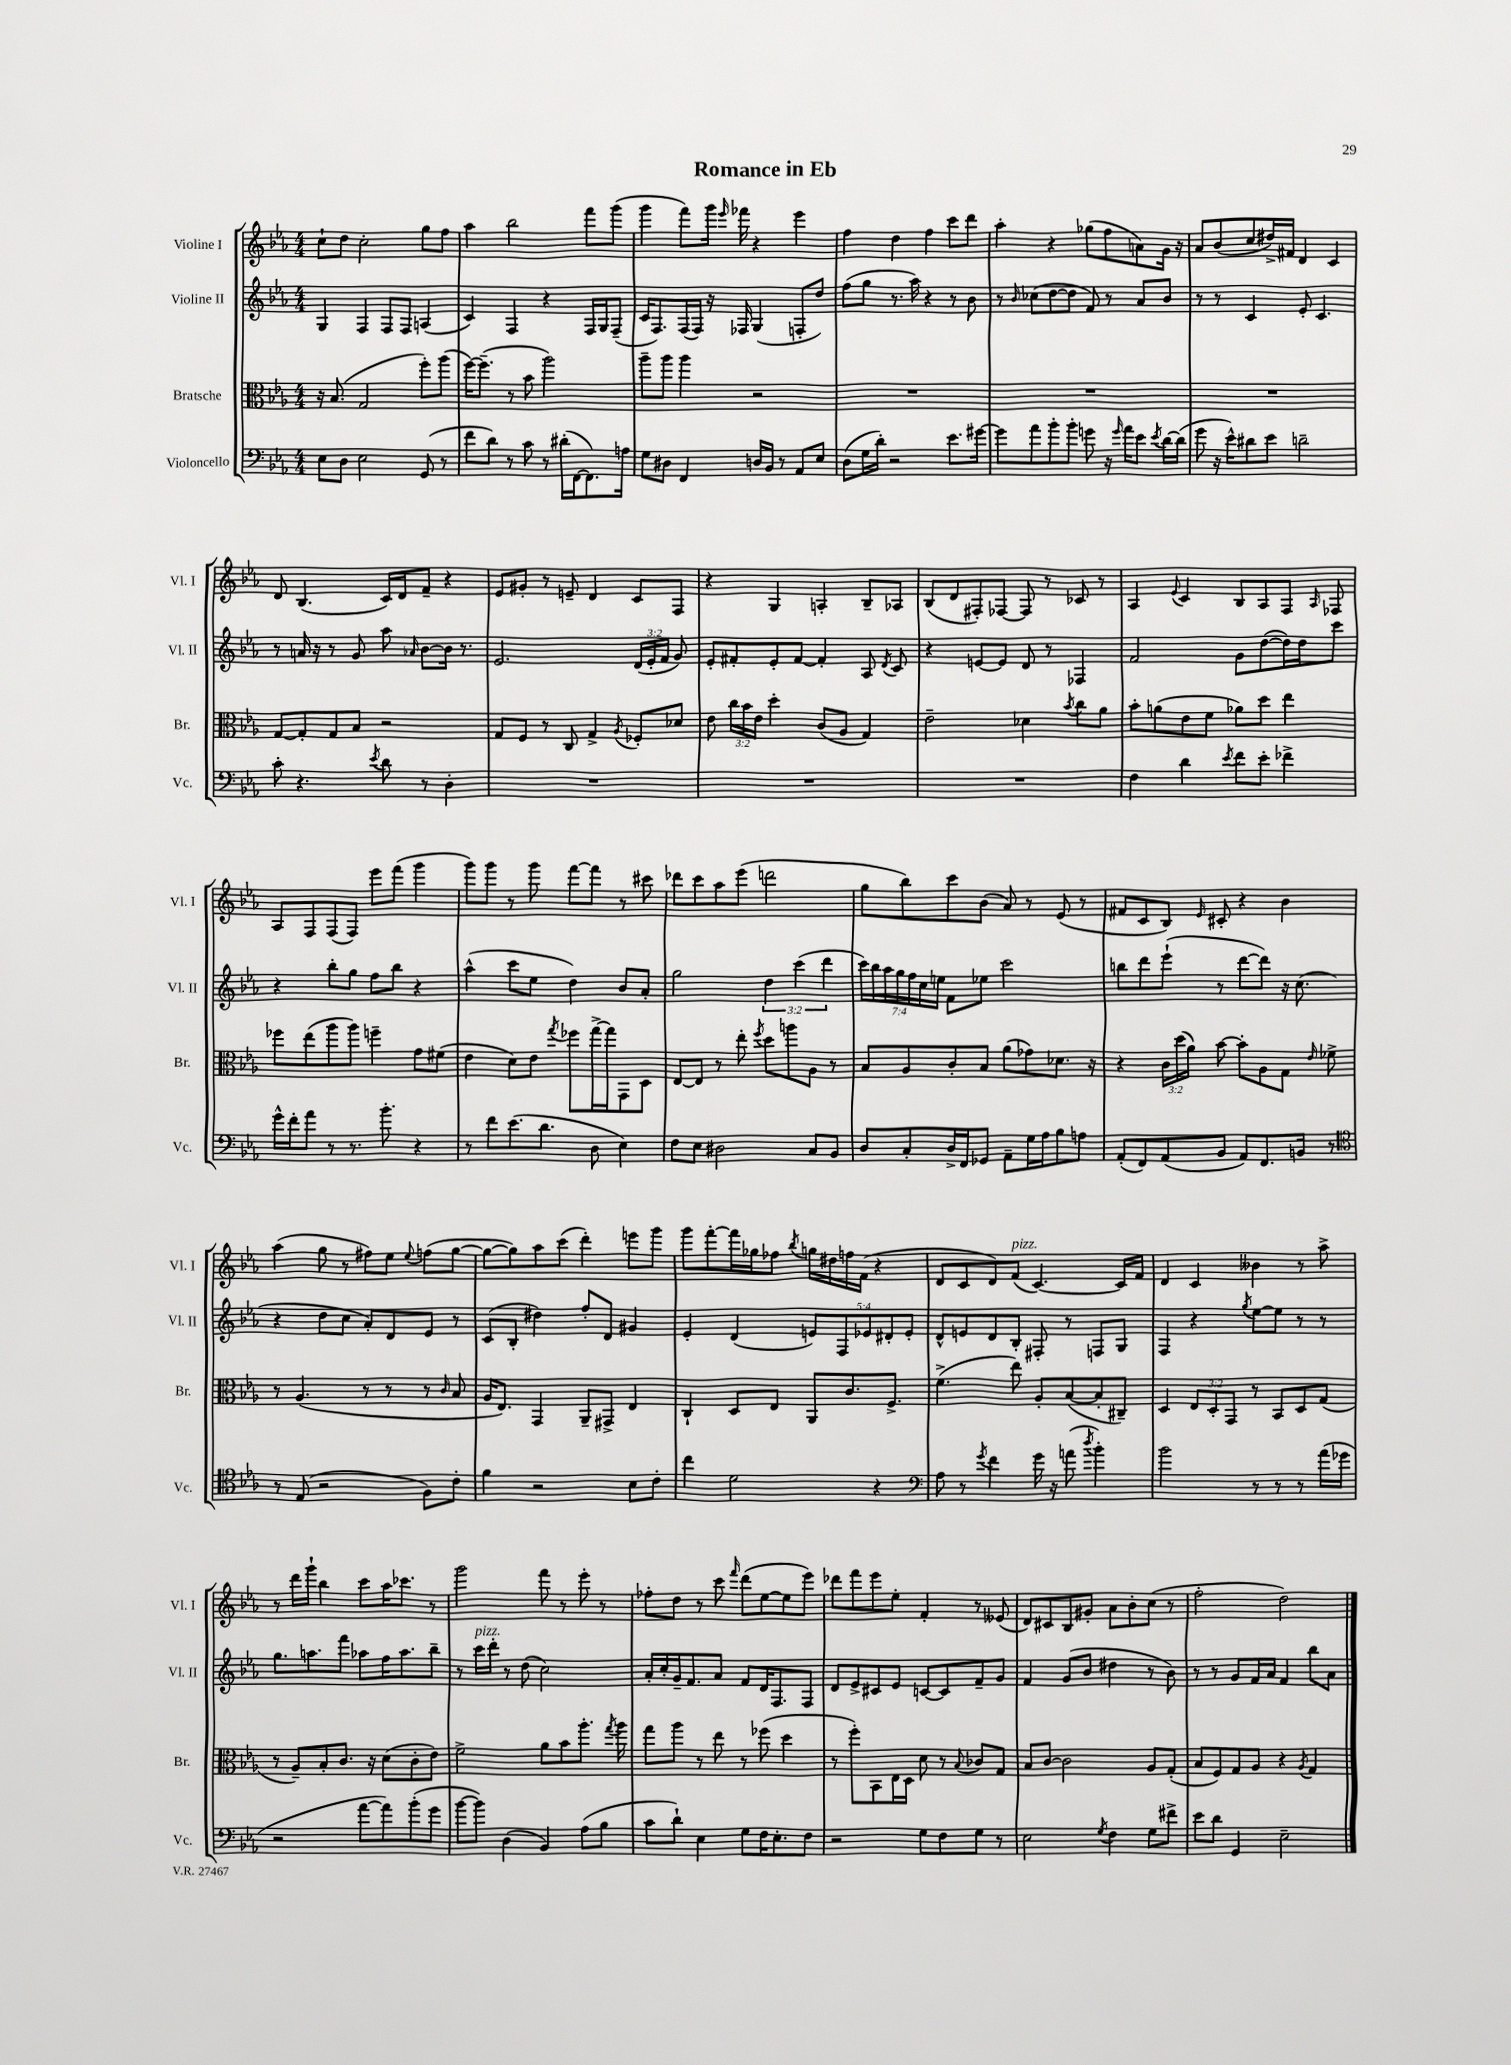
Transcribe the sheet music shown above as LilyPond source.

\header { title = "Romance in Eb" }
<<
\new StaffGroup <<
\new Staff = "s0" \with { instrumentName = "Violine I" shortInstrumentName = "Vl. I" } {
    \clef treble \key ees \major \numericTimeSignature \time 4/4
    \autoBeamOff c''8[-! d''8] c''2-. g''8[ f''8] |
    aes''4 bes''2 f'''8[ g'''8]( |
    g'''4 f'''8[) g'''16] \grace { ees'''16 } fes'''16 r4 ees'''4 |
    f''4 d''4 f''4 c'''8[ d'''8] |
    aes''4-. r4 ges''8[( f''8 a'8) g'16] r16 |
    aes'8[ bes'8( c''8 dis''16->) fis'16] d'4 c'4 |
    d'8 bes4.( c'16[) d'16 f'8]-- r4 |
    ees'8[ gis'8]-. r8 e'8-- d'4 c'8[ f8] |
    r4 g4 a4-. bes8[-- aes8] |
    bes8[( d'8 fis8-.) fes8]~ fes8 r8 ces'8 r8 |
    aes4 \appoggiatura { ees'8 } c'4 bes8[ aes8 f8] \grace { aes16 } fes8 |
    aes8[ f8 f8( f8]) ees'''8[ f'''8]( g'''4 |
    g'''8[) g'''8] r8 g'''8 f'''8[~ f'''8] r8 cis'''8 |
    des'''8[ c'''8 aes''8 ees'''8]( d'''2 |
    g''8[ bes''8) c'''8 bes'8]( aes'8) r8 ees'8( r8 |
    fis'8[ c'8 bes8]) \grace { ees'16 } cis'8-. r4 bes'4 |
    aes''4( g''8 r8 fis''8[) ees''8] \appoggiatura { ees''8 } f''8[( g''8]~ |
    g''8[~ g''8) aes''8 c'''8]( d'''4-.) e'''8[ g'''8] |
    g'''8[ f'''8~-. f'''16 ges''16 fes''8] \acciaccatura { bes''8 } g''16[ dis''16 f''16 f'16]( r4 |
    d'8[ c'8 d'8) f'8]^\markup { \italic "pizz." }( c'4.~) c'16[ f'16] |
    d'4 c'4 beses'4 r8 aes''8-> |
    r8 d'''16[ g'''16]-! bes''4 c'''8[ aes''16 ces'''8.] r8 |
    g'''2 f'''8 r8 ees'''8-. r8 |
    fes''8[-. d''8] r8 c'''8 \grace { f'''16 } d'''8[( ees''8~ ees''8 ees'''8]) |
    des'''8[ f'''8 ees'''8 ees''8]-. f'4-. r8 eeses'8( |
    d'8[) cis'8 bes8 gis'8]-. aes'8[ bes'8-. c''8]( r8 |
    f''2-. d''2) \bar "|." |
}
\new Staff = "s1" \with { instrumentName = "Violine II" shortInstrumentName = "Vl. II" } {
    \clef treble \key ees \major \numericTimeSignature \time 4/4 \override Staff.TupletNumber.text = #tuplet-number::calc-fraction-text
    \autoBeamOff g4 f4 f8[ f8] a4( |
    c'4) f4 r4 f16[ g16 f8]--( |
    c'16[ f8.) f16( f16]) r16 fes16 g4( f8[-. d''8]) |
    f''8[( g''8] r8. aes''16) r4 r8 bes'8 |
    r8 \grace { bes'16 } ces''8[( d''8~ d''8] f'8) r8 aes'8[ bes'8] |
    r8 r8 c'4 ees'8-. c'4. |
    r8 a'16 r16 r8 g'8 aes''8 \grace { aes'16 } bes'8[~ bes'16] r8. |
    ees'2. \tuplet 3/2 { d'16[( ees'16-. f'16] } g'8) |
    ees'8[-. fis'8-. ees'8-. fis'8]~ fis'4-. aes8 \acciaccatura { d'8 } c'8 |
    r4 e'8[~ e'8] d'8 r8 fes4 |
    f'2 g'8[ d''8~( d''16) d''16 c'''8] |
    r4 bes''8[-. g''8] f''8[ bes''8] r4 |
    aes''4-^( c'''8[ ees''8] d''4) bes'8[ aes'8]-. |
    g''2 \tuplet 3/2 { d''4 c'''4( d'''4 } |
    \tuplet 7/4 { c'''16[) bes''16 aes''16 g''16 f''16 c''16 e''16] } f'8[ ees''8] c'''2 |
    b''8[ d'''8 ees'''8]-!( r8 d'''8[~ d'''8]) r16 c''8.( |
    r4 d''8[ c''8] aes'8[-.) d'8 ees'8] r8 |
    c'8[( bes8]-. dis''4) f''8[-. d'8] gis'4 |
    ees'4-. d'4( \tuplet 5/4 { e'8[) f8 ees'8 dis'8-. ees'8]-. } |
    d'8[-^ e'8 d'8 bes8]-. fis8-. r8 f8[ g8] |
    f4 r4 \acciaccatura { g''8 } ees''8[~ ees''8] r8 r8 |
    g''8.[ a''8. f'''8] aes''8[ f''16 aes''8. bes''8]-- |
    r8 c'''16[^\markup { \italic "pizz." } d'''16]-. r8 d''8( c''2) |
    aes'16[-. c''16-. g'16-- f'8. aes'8] f'8[ d'16 f8. f8] |
    d'8[ ees'8-> cis'8 ees'8] c'8[~ c'8 f'8-- g'8] |
    f'4 g'8[( bes'8] dis''4 r8 bes'8) |
    r8 r8 g'8[ f'16 aes'16] f'4 bes''8[ aes'8] \bar "|." |
}
\new Staff = "s2" \with { instrumentName = "Bratsche" shortInstrumentName = "Br." } {
    \clef alto \key ees \major \numericTimeSignature \time 4/4 \override Staff.TupletNumber.text = #tuplet-number::calc-fraction-text
    \autoBeamOff r16 bes8.( g2 f''8[-.) aes''8]( |
    f''16[~) f''8.]--( r8 bes'8 aes''2) |
    aes''8[-- aes''8] aes''4 r2 |
    R1 |
    R1 |
    R1 |
    g8[~ g8-. g8 bes8] r2 |
    g8[ f8] r8 c8 g4-> \acciaccatura { aes8 } fes8[-. des'8] |
    ees'8 \tuplet 3/2 { c''16[ bes'16 ees'16] } d''4-. c'8[( aes8] g4) |
    ees'2-- des'4 \acciaccatura { bes'8 } c''8[ aes'8] |
    bes'8[-. a'8( ees'8 f'8] aes'8[) d''8] ees''4 |
    fes''8[ ees''8( aes''8 aes''8]) f''4-- g'8[ fis'8]( |
    ees'4 d'8[) ees'8] \acciaccatura { g''8 } fes''8[ g''16~-> g''16 g,8 d8] |
    ees8[~ ees8] r8 ees''8-. \acciaccatura { f''8 } d''8[ a''8 aes8] r8 |
    bes8[ aes8 c'8-. bes8] aes'8[( ges'8) des'8.] r16 |
    r4 \tuplet 3/2 { c'16[ d''16( aes'16]) } bes'8~ bes'8[-. aes8 g8] \grace { ees'16 } fes'8-> |
    r8 aes4.( r8 r8 r8 \grace { c'16 } bes8 |
    aes16[ ees8.]) g,4 aes,8[-- gis,8]-> ees4 |
    c4-! d8[ ees8] aes,8[ c'8. f8.]-> |
    f'4.->( ees''8) aes8[-. bes8~( bes8-. cis8]--) |
    d4 \tuplet 3/2 { ees8[ d8-. g,8] } r8 bes,8[ d8 g8]( |
    r8 aes8[--) bes8-. c'8.] r16 d'8[( c'8-. ees'8]) |
    f'2-> aes'8[ bes'8 aes''8.]-. \acciaccatura { g''8 } aes''16 |
    g''8[ aes''8] r8 ees''8 r8 fes''8( d''4 |
    r8 f''8[-.) bes,8 ees16 d16] d'8 r8 \appoggiatura { bes8 } ces'8[ g8] |
    bes8[ c'8]~ c'2 aes8[ g8]-.( |
    bes8[ f8) g8 aes8] r4 \acciaccatura { aes8 } g4 \bar "|." |
}
\new Staff = "s3" \with { instrumentName = "Violoncello" shortInstrumentName = "Vc." } {
    \clef bass \key ees \major \numericTimeSignature \time 4/4
    \autoBeamOff ees8[ d8] ees2 g,8( r8 |
    f'8[ d'8]) r8 c'8 r8 dis'16[-.( f,16~ f,8.) a16] |
    g8[ dis8] f,4 d16[ bes,16] r8 aes,8[ ees8] |
    d8[( g16 d'16]-.) r2 ees'8.[ gis'16]~ |
    gis'8[ aes'8 bes'8-. bes'8]-. g'8 r16 \grace { g'16 } aes'16[ ees'8] \acciaccatura { ees'8 } d'16[~ d'16]( |
    g'8 r16 ees'16[-^) dis'8 ees'8] d'2-- |
    c'8-. r4. \acciaccatura { ees'8 } d'8 r8 d4-. |
    R1 |
    R1 |
    R1 |
    f4 d'4 \acciaccatura { ees'8 } f'8[ ees'8]-. fes'4-> |
    g'16[-^ f'16-. aes'8] r8 r8. bes'8.-. r4 |
    r8 f'8[ ees'8.( d'8.] d8 ees4) |
    f8[ ees8] dis2 c8[ bes,8] |
    d8[ c8-. d16-> f,16 ges,8] aes,8[-- g16 aes16 bes8 a8] |
    aes,8[-.( f,8) aes,8( bes,8] aes,8[) f,8. b,16] r8 |
    \clef tenor r8 ees8( r2 f8[) c'8]-. |
    f'4 r2 bes8[ c'8]-. |
    c''4 d'2 r4 |
    \clef bass aes8 r8 \acciaccatura { g'8 } f'4 g'16 r16 a'8( \acciaccatura { d''8 } bes'4-.) |
    bes'2 r8 r8 r8 aes'16[( ges'16] |
    r2 aes'8[~ aes'8) bes'8-.( g'8] |
    bes'8[~ bes'8]) d4( bes,4) aes8[( bes8] |
    c'8[ d'8]-!) ees4 g8[ f16 ees8.-. f8] |
    r2 g8[ f8 g8] r8 |
    ees2 \acciaccatura { g8 } f4 g8[ fis'8]-> |
    ees'8[ d'8] g,4 ees2-- \bar "|." |
}
>>
>>
\layout { \context { \Score \remove "Bar_number_engraver" } }
